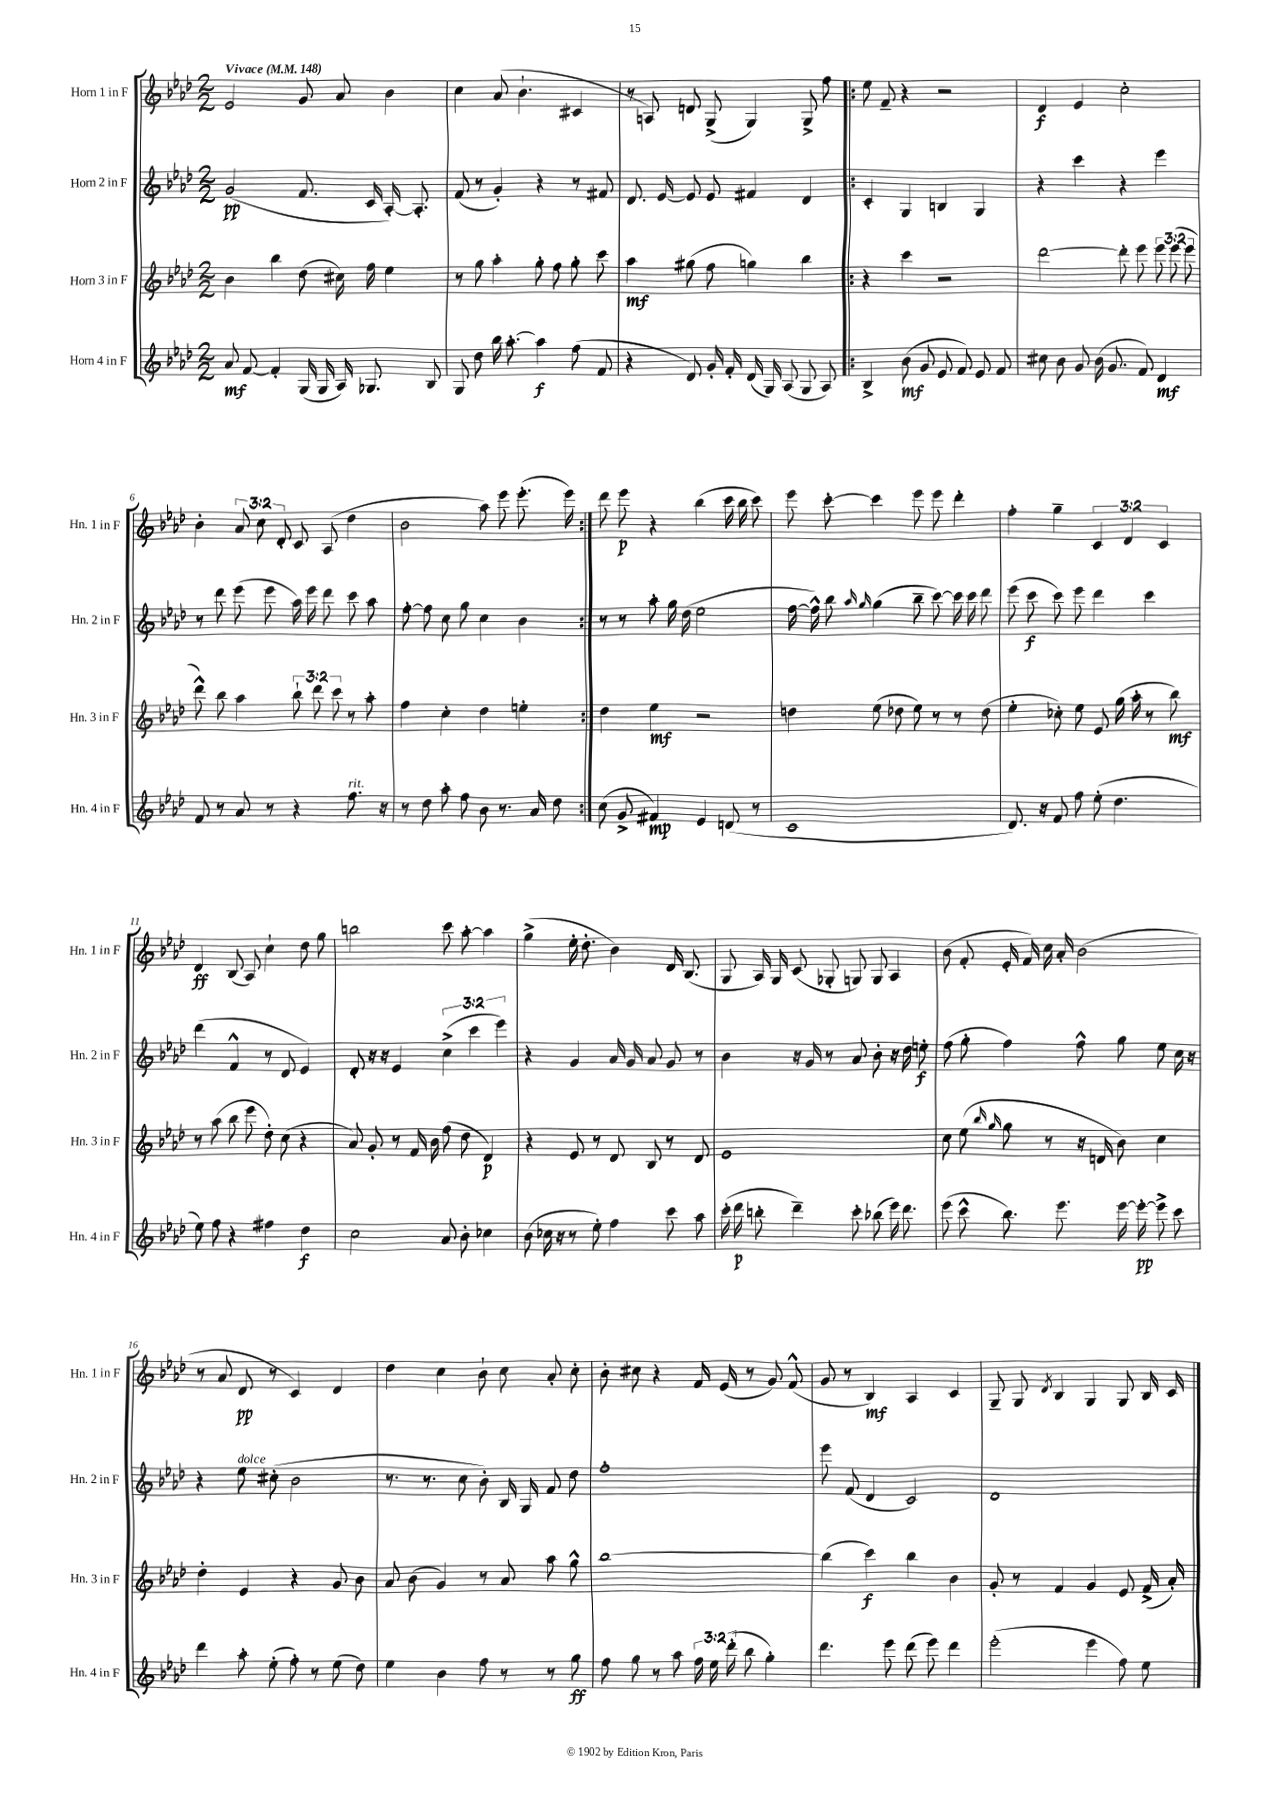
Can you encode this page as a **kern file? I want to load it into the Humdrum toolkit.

**kern	**dynam	**kern	**dynam	**kern	**dynam	**kern	**dynam
*part4	*part4	*part3	*part3	*part2	*part2	*part1	*part1
*staff4	*staff4	*staff3	*staff3	*staff2	*staff2	*staff1	*staff1
*I"Horn 4 in F	*	*I"Horn 3 in F	*	*I"Horn 2 in F	*	*I"Horn 1 in F	*
*I'Hn. 4 in F	*	*I'Hn. 3 in F	*	*I'Hn. 2 in F	*	*I'Hn. 1 in F	*
*clefG2	*	*clefG2	*	*clefG2	*	*clefG2	*
*k[b-e-a-d-]	*	*k[b-e-a-d-]	*	*k[b-e-a-d-]	*	*k[b-e-a-d-]	*
*M2/2	*	*M2/2	*	*M2/2	*	*M2/2	*
*MM148	*	*MM148	*	*MM148	*	*MM148	*
=1	=1	=1	=1	=1	=1	=1	=1
!	!	!	!	!	!	!LO:TX:a:B:t=Vivace	!
8a-/	mf	4b-\	.	(2g/	pp	2e-/	.
[8f/	.	.	.	.	.	.	.
4f'/]	.	4bb-\	.	.	.	.	.
(16G/	.	(8dd-\	.	8.f/	.	8g/	.
16G/	.	.	.	.	.	.	.
16A-/)	.	16cc#X\)	.	.	.	8a-/	.
8.G-X/	.	16ff\	.	16c/	.	.	.
.	.	4ee-\	.	[16A-'/)	.	4b-\	.
.	.	.	.	8.A-'/]	.	.	.
8B-/	.	.	.	.	.	.	.
=2	=2	=2	=2	=2	=2	=2	=2
8G/	.	8r	.	(8f/	.	4cc\	.
8dd-\	.	8gg\	.	8r	.	.	.
16bb-\	.	4aa-'\	.	4g'/)	.	(8a-/	.
[8.aa-'\	.	.	.	.	.	.	.
.	.	.	.	.	.	4.b-`\	.
4aa-\]	f	8gg'\	.	4r	.	.	.
.	.	8ff\	.	.	.	.	.
(8ff\	.	8gg'\	.	8r	.	4c#X/	.
8f/	.	8ccc\	.	8f#X/	.	.	.
=3	=3	=3	=3	=3	=3	=3	=3
4r	.	4aa-\	mf	8.d-/	.	8r	.
.	.	.	.	.	.	8An/)	.
.	.	.	.	[16e-/	.	.	.
8d-/)	.	(8gg#X\	.	8e-/]	.	8dn/	.
16g'/	.	8ff\	.	8e-/	.	(8G^/	.
16f'/	.	.	.	.	.	.	.
(16d-/	.	4ggn\)	.	4f#X/	.	4G/)	.
16G/)	.	.	.	.	.	.	.
(8A-/	.	.	.	.	.	.	.
8G/	.	4bb-\	.	4d-/	.	8G^/	.
8A-/)	.	.	.	.	.	8ff\	.
=4!|:	=4!|:	=4!|:	=4!|:	=4!|:	=4!|:	=4!|:	=4!|:
4B-^/	.	4r	.	4c'/	.	8ee-\	.
.	.	.	.	.	.	8f~/	.
(8b-\	mf	4ccc\	.	4G/	.	4r	.
8g/	.	.	.	.	.	.	.
8e-/	.	2r	.	4Bn/	.	2r	.
8f/)	.	.	.	.	.	.	.
8e-/	.	.	.	4G/	.	.	.
8f/	.	.	.	.	.	.	.
=5	=5	=5	=5	=5	=5	=5	=5
8cc#X\	.	[2ddd-\	.	4r	.	4d-/	f
8b-\	.	.	.	.	.	.	.
8g/	.	.	.	4ccc\	.	4e-/	.
(16b-\	.	.	.	.	.	.	.
8.g/	.	.	.	.	.	.	.
.	.	8ddd-'\]	.	4r	.	2cc'\	.
8f/)	.	8eee-\	.	.	.	.	.
4d-/	mf	12eee-\	.	4eee-\	.	.	.
.	.	(12eee-\	.	.	.	.	.
.	.	12eee-\	.	.	.	.	.
!!LO:LB:g=z
=6	=6	=6	=6	=6	=6	=6	=6
8f/	.	8ddd-^^\)	.	8r	.	4b-'\	.
8r	.	8bb-\	.	8ddd-\	.	.	.
8a-/	.	4aa-\	.	(8eee-\	.	12a-/	.
.	.	.	.	.	.	12cc\	.
8r	.	.	.	8eee-\	.	.	.
.	.	.	.	.	.	12d-'/	.
4r	.	12bb-`\	.	16aa-\)	.	8c/	.
.	.	.	.	16eee-\	.	.	.
.	.	12ddd-\	.	.	.	.	.
.	.	.	.	8ddd-\	.	(8A-/	.
.	.	12ccc\	.	.	.	.	.
!LO:TX:a:i:t=rit.	!	!	!	!	!	!	!
8.ff\	.	8r	.	8ccc\	.	4dd-\	.
.	.	8aa-'\	.	8aa-\	.	.	.
16r	.	.	.	.	.	.	.
=7	=7	=7	=7	=7	=7	=7	=7
8r	.	4ff\	.	[8ff'\	.	2b-\	.
8dd-\	.	.	.	8ff\]	.	.	.
8aa-'\	.	4cc'\	.	8cc\	.	.	.
8ff\	.	.	.	8gg\	.	.	.
8b-\	.	4dd-\	.	4cc\	.	8aa-\)	.
8.r	.	.	.	.	.	8eee-\	.
.	.	4een'\	.	4b-\	.	(8.eee-'\	.
16a-/	.	.	.	.	.	.	.
8dd-\	.	.	.	.	.	.	.
.	.	.	.	.	.	16eee-\)	.
=8:|!	=8:|!	=8:|!	=8:|!	=8:|!	=8:|!	=8:|!	=8:|!
(8cc\	.	4dd-\	.	8r	.	8ddd-\	.
8g^/	.	.	.	8r	.	8eee-\	p
4f#X/)	mp	4ee-\	mf	8aa-'\	.	4r	.
.	.	.	.	16gg\	.	.	.
.	.	.	.	(16dd-\	.	.	.
4e-/	.	2r	.	2ee-\	.	(4bb-\	.
(8dn/	.	.	.	.	.	16ccc\	.
.	.	.	.	.	.	16bb-\	.
8r	.	.	.	.	.	8ccc\)	.
=9	=9	=9	=9	=9	=9	=9	=9
1c	.	4ddn\	.	[16ff\	.	8eee-\	.
.	.	.	.	16ff^^\])	.	.	.
.	.	.	.	8bb-\	.	[8ccc'\	.
.	.	.	.	16qqaa-/	.	.	.
.	.	.	.	16qqgg/	.	.	.
.	.	(8ee-\	.	(4gg\	.	4ccc\]	.
.	.	8dd-X\	.	.	.	.	.
.	.	8ee-\)	.	8bb-~\	.	8eee-\	.
.	.	8r	.	[8ccc\)	.	8eee-\	.
.	.	8r	.	16ccc\]	.	4ddd-'\	.
.	.	.	.	16ccc\	.	.	.
.	.	(8dd-\	.	8ddd-\	.	.	.
=10	=10	=10	=10	=10	=10	=10	=10
8.d-/)	.	4ee-'\	.	(8eee-\	.	4ff'\	.
.	.	.	.	8ccc\	f	.	.
16r	.	.	.	.	.	.	.
8f/	.	8cc-X'\)	.	8ccc\)	.	4gg~\	.
8ff\	.	8ee-\	.	8eee-\	.	.	.
(8ee-'\	.	8e-/	.	4ddd-\	.	6c/	.
4.dd-\	.	(16gg\	.	.	.	.	.
.	.	.	.	.	.	6d-/	.
.	.	16aa-'\	.	.	.	.	.
.	.	8r	.	4ccc\	.	.	.
.	.	.	.	.	.	6c/	.
.	.	8bb-\)	mf	.	.	.	.
!!LO:LB:g=z
=11	=11	=11	=11	=11	=11	=11	=11
8ee-\)	.	8r	.	(4ddd-\	.	4d-/	ff
8ff\	.	(8aa-\	.	.	.	.	.
4r	.	8bb-\	.	4f^^/	.	(8B-/	.
.	.	8eee-\	.	.	.	8A-/)	.
4ff#X\	.	8dd-'\)	.	8r	.	4cc`\	.
.	.	(8cc\	.	8d-/	.	.	.
4dd-\	f	4r	.	4e-/)	.	8dd-\	.
.	.	.	.	.	.	8gg\	.
=12	=12	=12	=12	=12	=12	=12	=12
2cc\	.	8a-/)	.	8d-'/	.	2bbn\	.
.	.	8g'/	.	16r	.	.	.
.	.	.	.	16r	.	.	.
.	.	8r	.	4e-/	.	.	.
.	.	16f/	.	.	.	.	.
.	.	16b-\	.	.	.	.	.
8a-/	.	(8ff\	.	(6cc^\	.	8ccc\	.
8b-'\	.	8dd-\	.	.	.	[8aa-'\	.
.	.	.	.	6ccc\	.	.	.
4cc-X\	.	4d-/)	p	.	.	4aa-\]	.
.	.	.	.	6eee-\)	.	.	.
=13	=13	=13	=13	=13	=13	=13	=13
(8b-\	.	4r	.	4r	.	(4gg^\	.
16cc-X\	.	.	.	.	.	.	.
16r	.	.	.	.	.	.	.
8r	.	8e-/	.	4g/	.	16ee-'\	.
.	.	.	.	.	.	8.dd-'\	.
8ee-'\)	.	8r	.	.	.	.	.
4ff\	.	8d-/	.	16a-/	.	4b-\)	.
.	.	.	.	16g/	.	.	.
.	.	8B-/	.	8a-/	.	.	.
8ccc\	.	8r	.	8g/	.	16d-/	.
.	.	.	.	.	.	(8.B-/	.
8aa-\	.	8d-/	.	8r	.	.	.
=14	=14	=14	=14	=14	=14	=14	=14
(16ccc'\	.	1e-	.	4b-\	.	8G/	.
16ddd-\	p	.	.	.	.	.	.
8bbn'\	.	.	.	.	.	16A-/)	.
.	.	.	.	.	.	16G/	.
4ddd-~\)	.	.	.	16r	.	(8c/	.
.	.	.	.	16g/	.	.	.
.	.	.	.	8r	.	8G-X'/	.
8ccc'\	.	.	.	8a-/	.	8Gn/)	.
(8bb-X\	.	.	.	8b-'\	.	8G/	.
16eee-\)	.	.	.	16r	.	4A-/	.
8.ddd-\	.	.	.	16dd-\	.	.	.
.	.	.	.	8een'\	f	.	.
=15	=15	=15	=15	=15	=15	=15	=15
(8eee-\	.	8cc\	.	(8ff\	.	(8b-\	.
8ccc^^\	.	(8ee-\	.	8gg'\	.	8f'/	.
.	.	16qqbb-/	.	.	.	.	.
.	.	16qqgg/	.	.	.	.	.
8.bb-\)	.	8gg\	.	4ff\)	.	16e-'/	.
.	.	.	.	.	.	16f/)	.
.	.	8r	.	.	.	16cc\	.
8.eee-\	.	.	.	.	.	16a-'/	.
.	.	16r	.	8ff^^\	.	(2b-\	.
.	.	16dn/	.	.	.	.	.
[16eee-\	.	8b-\)	.	8gg\	.	.	.
16eee-'\_	pp	.	.	.	.	.	.
8eee-^\]	.	4cc\	.	8ee-\	.	.	.
8ccc\	.	.	.	16cc\	.	.	.
.	.	.	.	16r	.	.	.
!!LO:LB:g=z
=16	=16	=16	=16	=16	=16	=16	=16
4ddd-\	.	4dd-'\	.	4r	.	8r	.
.	.	.	.	.	.	8a-/	.
!	!	!	!	!LO:TX:a:i:t=dolce	!	!	!
8aa-'\	.	4e-/	.	8ee-\	.	8d-/	pp
(8ee-'\	.	.	.	(8cc#X'\	.	8r	.
8ff'\)	.	4r	.	2b-\	.	4c/)	.
8r	.	.	.	.	.	.	.
(8ee-\	.	8g/	.	.	.	4d-/	.
8dd-\)	.	8b-\	.	.	.	.	.
=17	=17	=17	=17	=17	=17	=17	=17
4ee-\	.	8a-/	.	8.r	.	4dd-\	.
.	.	(8b-\	.	.	.	.	.
.	.	.	.	8.r	.	.	.
4b-\	.	4g/)	.	.	.	4cc\	.
.	.	.	.	8cc\	.	.	.
8ff\	.	8r	.	8b-'\)	.	8b-`\	.
8r	.	8a-/	.	16B-/	.	8cc\	.
.	.	.	.	16G/	.	.	.
8r	.	8aa-\	.	8f/	.	8a-'/	.
8gg\	ff	8gg^^\	.	8dd-\	.	8cc'\	.
=18	=18	=18	=18	=18	=18	=18	=18
8ff\	.	[1bb-	.	1ff'	.	8b-'\	.
8gg\	.	.	.	.	.	8cc#X\	.
8r	.	.	.	.	.	4r	.
8aa-\	.	.	.	.	.	.	.
24ff\	.	.	.	.	.	16f/	.
24ee-\	.	.	.	.	.	.	.
.	.	.	.	.	.	(16e-/	.
(24ddd-'\	.	.	.	.	.	.	.
8bb-\	.	.	.	.	.	8r	.
4gg'\)	.	.	.	.	.	8g/)	.
.	.	.	.	.	.	(8f^^/	.
=19	=19	=19	=19	=19	=19	=19	=19
4.ddd-\	.	(4bb-\]	.	8eee-\	.	8g/	.
.	.	.	.	(8f/	.	8r	.
.	.	4ccc\)	f	4d-/	.	4B-/)	mf
8eee-\	.	.	.	.	.	.	.
(8ddd-\	.	4bb-\	.	2c/)	.	4A-/	.
8eee-\)	.	.	.	.	.	.	.
4ddd-\	.	4b-\	.	.	.	4c/	.
=20	=20	=20	=20	=20	=20	=20	=20
(2eee-'\	.	8g'/	.	1d-	.	8G~/	.
.	.	8r	.	.	.	8G/	.
.	.	.	.	.	.	8qd-/	.
.	.	4f/	.	.	.	4B-/	.
4eee-\	.	4g/	.	.	.	4G/	.
8ff\)	.	8e-/	.	.	.	8G/	.
8ee-\	.	(16f^/	.	.	.	16B-/	.
.	.	16a-'/)	.	.	.	16c/	.
==	==	==	==	==	==	==	==
*-	*-	*-	*-	*-	*-	*-	*-
